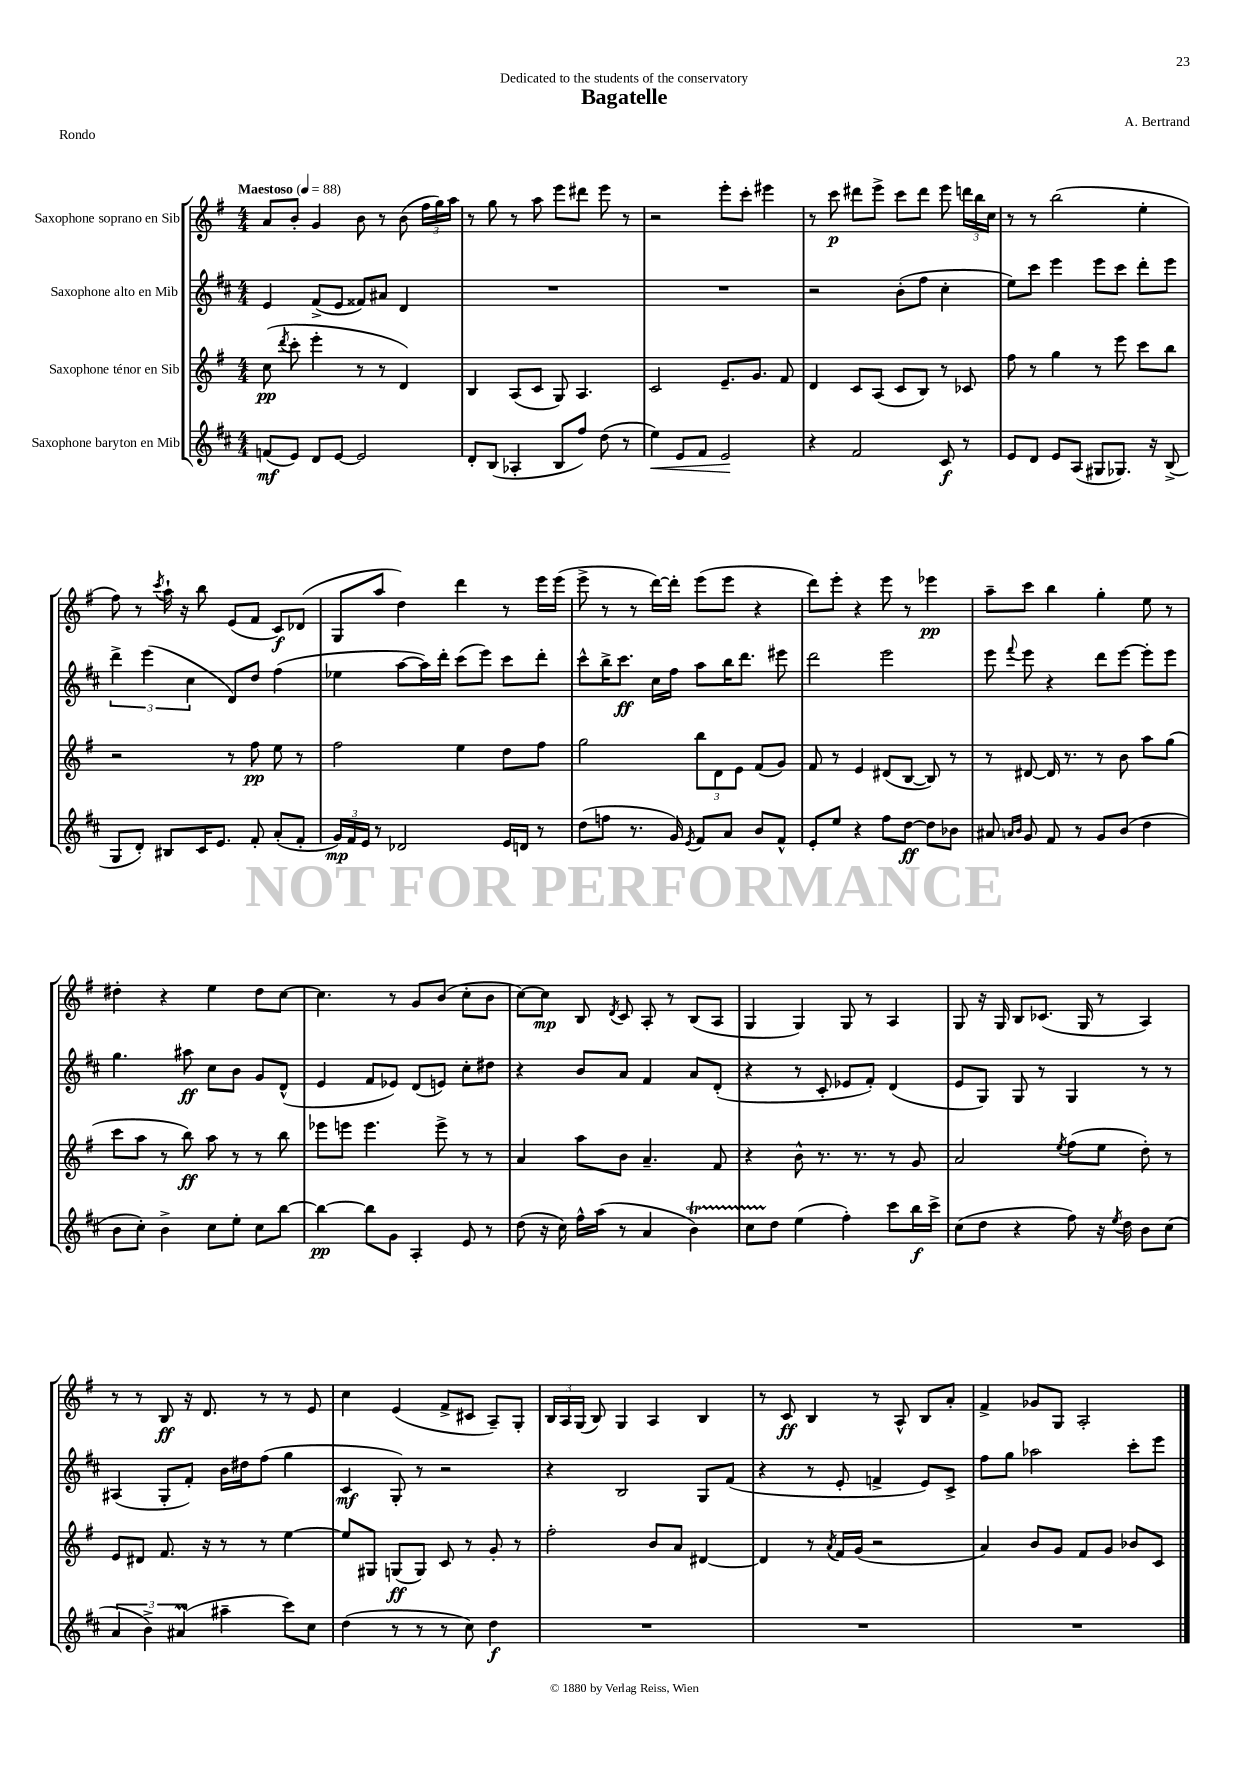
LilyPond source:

\header { title = "Bagatelle" composer = "A. Bertrand" dedication = "Dedicated to the students of the conservatory" piece = "Rondo" }
<<
\new StaffGroup <<
\new Staff = "s0" \with { instrumentName = "Saxophone soprano en Sib" } {
    \clef treble \key g \major \numericTimeSignature \time 4/4 \tempo "Maestoso" 4 = 88
    \autoBeamOff a'8[ b'8]-. g'4 b'8 r8 b'8( \tuplet 3/2 { fis''16[ g''16) a''16] } |
    r8 g''8 r8 a''8 e'''8[ dis'''8] e'''8 r8 |
    r2 e'''8[-. c'''8]-. eis'''4 |
    r8 c'''8\p dis'''8[ e'''8]-> c'''8[ dis'''8] e'''8 \tuplet 3/2 { d'''16[ b''16 c''16] } |
    r8 r8 b''2( e''4-. |
    fis''8) r8 \acciaccatura { c'''8 } a''16-! r16 b''8 e'8[( fis'8] c'8[\f) des'8]( |
    g8[ a''8] d''4) d'''4 r8 e'''16[ e'''16]( |
    e'''8-> r8 r8 d'''16[~) d'''16]-. e'''8[( e'''8] r4 |
    d'''8[) e'''8]-. r4 e'''8 r8 ees'''4\pp |
    a''8[-- c'''8] b''4 g''4-. e''8 r8 |
    dis''4-. r4 e''4 dis''8[ c''8]~ |
    c''4. r8 g'8[ b'8]( c''8[-. b'8] |
    c''8[~) c''8]\mp b8 \acciaccatura { d'8 } c'8 a8-. r8 b8[( a8] |
    g4 g4) g8 r8 a4 |
    g8 r16 g16 b8[ ces'8.]( g16 r8 a4) |
    r8 r8 b8\ff r16 d'8. r8 r8 e'8 |
    c''4 e'4( fis'8[-> cis'8] a8[--) g8]-. |
    \tuplet 3/2 { b16[ a16 g16]( } b8) g4 a4 b4 |
    r8 c'8\ff b4 r8 a8-^ b8[ a'8]-. |
    fis'4-> ges'8[ g8] a2-. \bar "|." |
}
\new Staff = "s1" \with { instrumentName = "Saxophone alto en Mib" } {
    \clef treble \key d \major \numericTimeSignature \time 4/4
    \autoBeamOff e'4 fis'8[->( e'8] fisis'8[) ais'8] d'4 |
    R1 |
    R1 |
    r2 b'8[-.( fis''8] cis''4-. |
    e''8[) cis'''8] e'''4 e'''8[ cis'''8] d'''8[-. e'''8] |
    \tuplet 3/2 { d'''4-> e'''4( cis''4 } d'8[) d''8] fis''4( |
    ees''4 a''8[~ a''16) d'''16]-. cis'''8[( e'''8]) cis'''8[ d'''8]-. |
    cis'''8[-^ b''16-> cis'''8.]\ff cis''16[ fis''16] a''8[ b''16 d'''8.] eis'''8 |
    d'''2 e'''2 |
    e'''8 \appoggiatura { fis'''8 } e'''8 r4 d'''8[ e'''8]~ e'''8[-. e'''8] |
    g''4. ais''8\ff cis''8[ b'8] g'8[ d'8]-^( |
    e'4 fis'8[ ees'8]) d'8[( e'8]) cis''8[-. dis''8] |
    r4 b'8[ a'8] fis'4 a'8[ d'8]-.( |
    r4 r8 cis'8-. ees'8[ fis'8]-.) d'4( |
    e'8[ g8]) g8 r8 g4 r8 r8 |
    ais4( g8[-. fis'8]-.) b'16[ dis''16 fis''8]( g''4 |
    cis'4\mf g8-.) r8 r2 |
    r4 b2 g8[ fis'8]( |
    r4 r8 e'8-. f'4-> e'8[) cis'8]-> |
    fis''8[ g''8] aes''2 cis'''8[-. e'''8] \bar "|." |
}
\new Staff = "s2" \with { instrumentName = "Saxophone ténor en Sib" } {
    \clef treble \key g \major \numericTimeSignature \time 4/4
    \autoBeamOff c''8\pp( \acciaccatura { d'''8 } c'''8-. e'''4-. r8 r8 d'4) |
    b4 a8[( c'8] g8) a4. |
    c'2 e'8.[-- g'8.] fis'8 |
    d'4 c'8[ a8]( c'8[ b8]) r8 ces'8 |
    fis''8 r8 g''4 r8 e'''8 c'''8[ b''8] |
    r2 r8 fis''8\pp e''8 r8 |
    fis''2 e''4 d''8[ fis''8] |
    g''2 \tuplet 3/2 { b''8[ d'8 e'8] } fis'8[( g'8]) |
    fis'8 r8 e'4 dis'8[( b8]~ b8) r8 |
    r8 dis'8~ dis'16 r8. r8 b'8 a''8[ g''8]( |
    c'''8[ a''8] r8 b''8\ff) a''8 r8 r8 b''8 |
    ees'''8[ e'''8] e'''4. e'''8-> r8 r8 |
    a'4 a''8[ b'8] a'4.-- fis'8 |
    r4 b'8-^ r8. r8. r8 g'8 |
    a'2 \acciaccatura { e''8 } fis''8[( e''8] d''8-.) r8 |
    e'8[ dis'8] fis'8. r16 r8 r8 e''4~ |
    e''8[ gis8] g8[\ff( g8]) c'8 r8 g'8-. r8 |
    fis''2-. b'8[ a'8] dis'4~ |
    dis'4 r8 \acciaccatura { a'8 } fis'16[ g'16]( r2 |
    a'4) b'8[ g'8] fis'8[ g'8] bes'8[ c'8] \bar "|." |
}
\new Staff = "s3" \with { instrumentName = "Saxophone baryton en Mib" } {
    \clef treble \key d \major \numericTimeSignature \time 4/4
    \autoBeamOff f'8[\mf( e'8]) d'8[ e'8]~ e'2 |
    d'8[-. b8]( aes4-. b8[ fis''8]) d''8( r8 |
    e''4\<) e'8[ fis'8] e'2\! |
    r4 fis'2 cis'8\f r8 |
    e'8[ d'8] e'8[ a8]( gis8[ ges8.]) r16 b8->( |
    g8[ d'8]-.) bis8[ cis'16 e'8.] fis'8-. a'8[-.( fis'8]-. |
    \tuplet 3/2 { g'16[\mp) fis'16 e'16] } r8 des'2 e'16[ d'16] r8 |
    d''8[( f''8] r8. g'16) \acciaccatura { e'8 } fis'8[ a'8] b'8[ fis'8]-^ |
    e'8[-. e''8] r4 fis''8[ d''8]~\ff d''8[ bes'8] |
    ais'8 \grace { a'16[ b'16] } g'8 fis'8 r8 g'8[ b'8]( d''4 |
    b'8[ cis''8]-.) b'4-> cis''8[ e''8]-. cis''8[ b''8]~ |
    b''4~\pp b''8[ g'8] a4-. e'8 r8 |
    d''8( r16 cis''16) fis''16[-^ a''16]( r8 a'4 b'4\startTrillSpan) |
    cis''8[ d''8]\stopTrillSpan e''4( fis''4-.) cis'''8[ b''16\f cis'''16]-> |
    cis''8[( d''8] r4 fis''8) r16 \acciaccatura { e''8 } d''16 b'8[ cis''8]( |
    \tuplet 3/2 { a'4 b'4->) ais'4\prall( } ais''4-- cis'''8[) cis''8] |
    d''4( r8 r8 r8 cis''8) d''4\f |
    R1 |
    R1 |
    R1 \bar "|." |
}
>>
>>
\layout { \context { \Score \remove "Bar_number_engraver" } }
